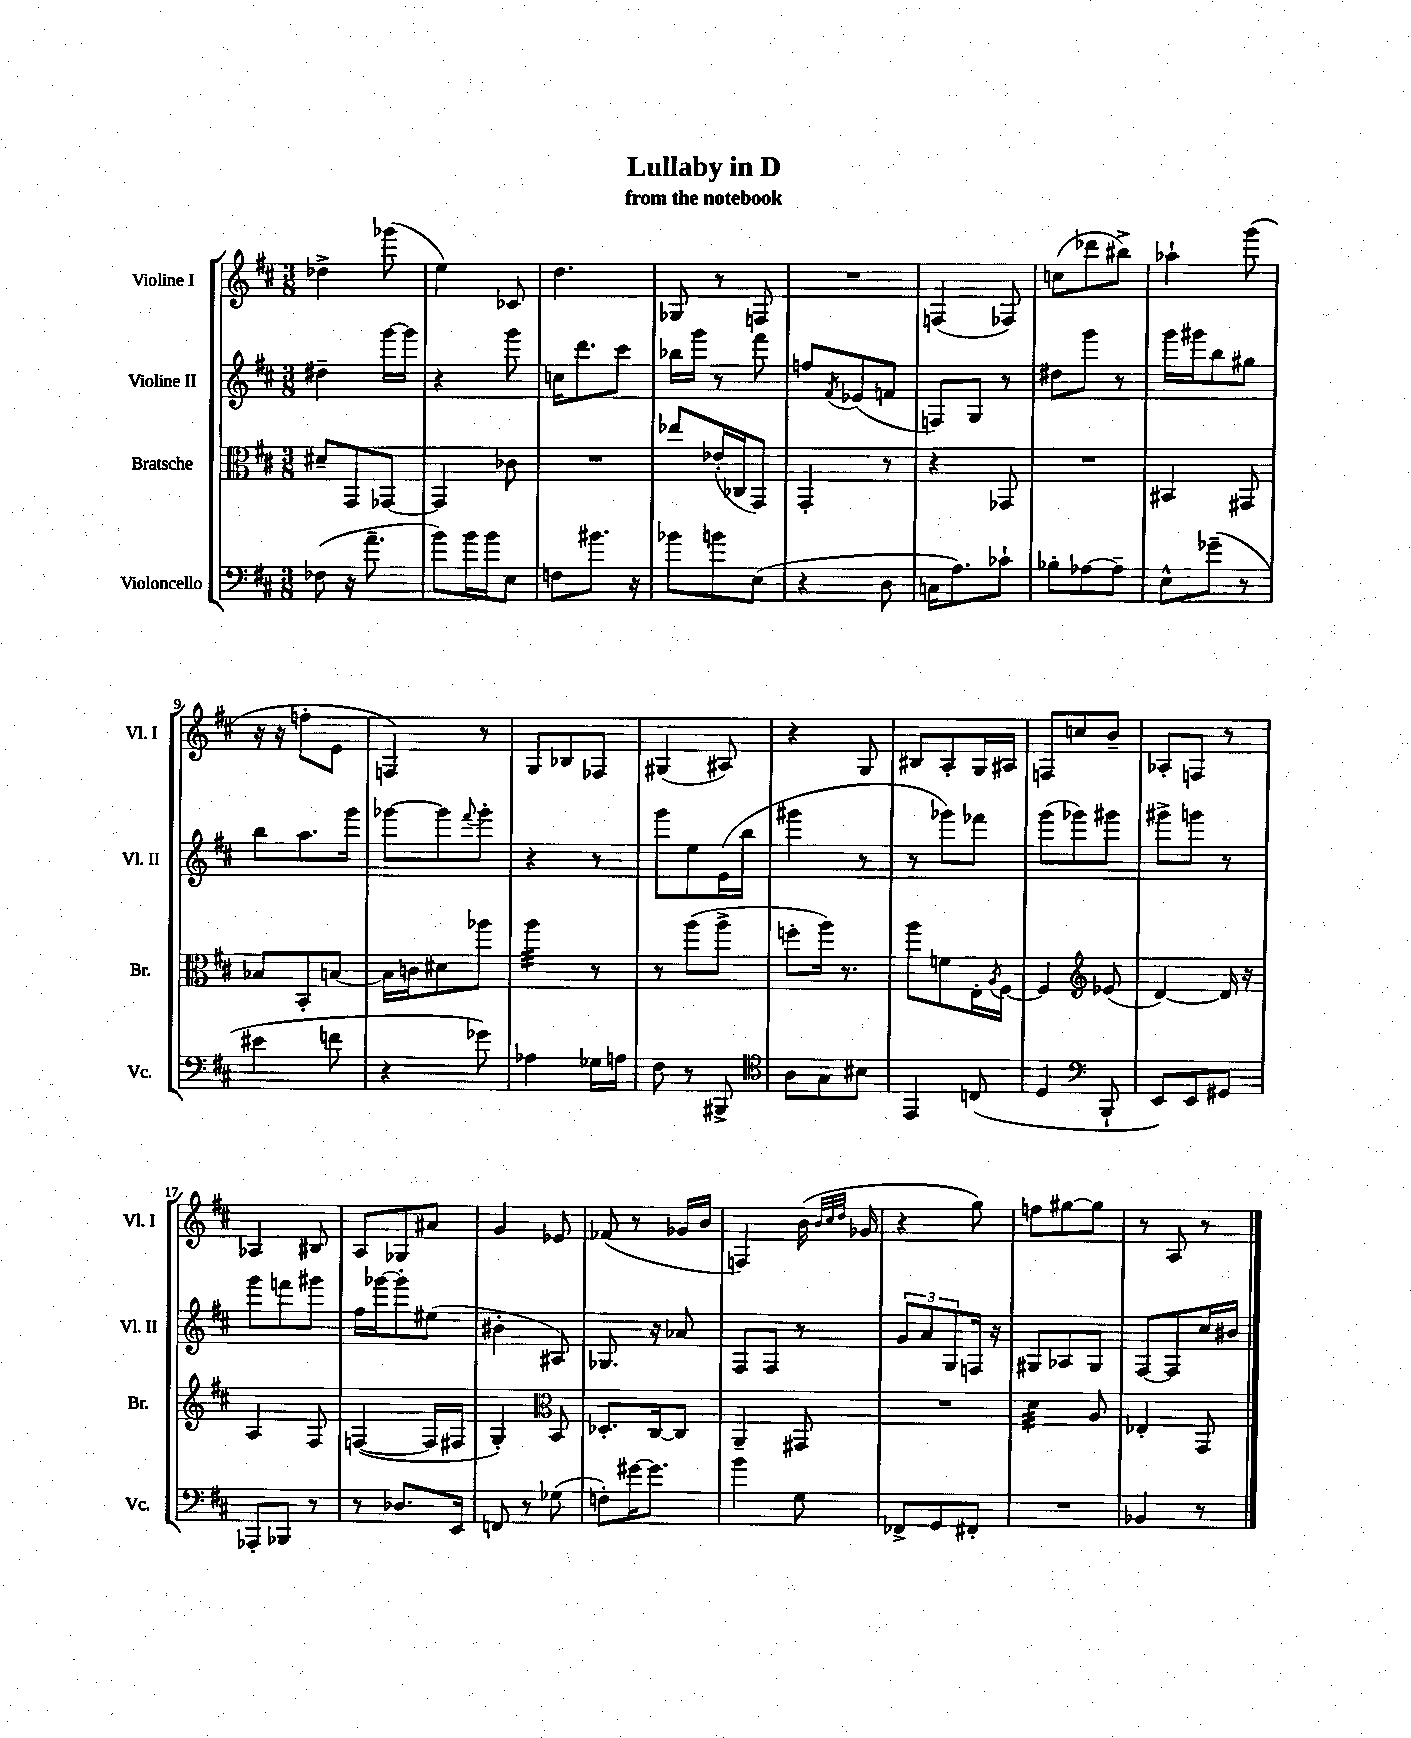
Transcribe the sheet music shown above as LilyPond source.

\header { title = "Lullaby in D" subtitle = "from the notebook" }
<<
\new StaffGroup <<
\new Staff = "s0" \with { instrumentName = "Violine I" shortInstrumentName = "Vl. I" } {
    \clef treble \key d \major \numericTimeSignature \time 3/8
    des''4-> ges'''8( |
    e''4) ces'8 |
    d''4. |
    ges8 r8 f8 |
    R4. |
    f4( fes8) |
    c''8( des'''8 bis''8->) |
    aes''4-! g'''8( |
    r16 r16 f''8-. e'8 |
    f4) r8 |
    g8 bes8 fes8 |
    gis4( ais8) |
    r4 g8 |
    bis8 a8-. g16 ais16 |
    f8 c''8 b'8-- |
    aes8-. f8 r8 |
    aes4 bis8 |
    a8 ges8 ais'8 |
    g'4 ees'8 |
    fes'8( r8 ges'16 b'16 |
    f4) b'16( \grace { b'32 cis''32 d''32 } ges'16 |
    r4 g''8) |
    f''8 gis''8~ gis''8 |
    r8 a8 r8 \bar "|." |
}
\new Staff = "s1" \with { instrumentName = "Violine II" shortInstrumentName = "Vl. II" } {
    \clef treble \key d \major \numericTimeSignature \time 3/8
    dis''4-- g'''16~ g'''16 |
    r4 g'''8 |
    c''16 d'''8. cis'''8 |
    bes''16 g'''16 r8 fis'''8 |
    f''8 \acciaccatura { fis'8 } ees'8( f'8 |
    f8) g8 r8 |
    dis''8 g'''8 r8 |
    g'''16 gis'''16 b''8 gis''8 |
    b''8 a''8. g'''16 |
    ges'''8~ ges'''8 \appoggiatura { fis'''8 } ges'''8-. |
    r4 r8 |
    g'''8 e''8 e'16( b''16 |
    gis'''4 r8 |
    r8 ges'''8) fes'''8 |
    g'''8( ges'''8) gis'''8 |
    gis'''8-> g'''8 r8 |
    g'''8 f'''8 gis'''8 |
    fis''16 ges'''16~ ges'''8-. eis''8( |
    bis'4-. ais8) |
    ges8. r16 aes'8 |
    fis8 fis8 r8 |
    \tuplet 3/2 { g'8 a'8 g8 } f16 r16 |
    gis8 aes8 gis8 |
    fis8~ fis8 cis''16 bis'16 \bar "|." |
}
\new Staff = "s2" \with { instrumentName = "Bratsche" shortInstrumentName = "Br." } {
    \clef alto \key d \major \numericTimeSignature \time 3/8
    dis'8-- g,8 ges,8~ |
    ges,4 ces'8 |
    R4. |
    ees''8 ees'16-.( ces16 g,8) |
    g,4-. r8 |
    r4 ges,8 |
    R4. |
    bis,4 gis,8 |
    bes8 b,8-. b8~ |
    b16 c'16 dis'8 aes''8 |
    a''4:32 r8 |
    r8 a''8( a''8-> |
    f''8-. a''16) r8. |
    a''8 f'8 e16-. \acciaccatura { a8 } fis16~ |
    fis4 \clef treble ees'8( |
    d'4~) d'16 r16 |
    a4 fis8 |
    f4~( f16 fis16 |
    g4-.) \clef alto b,8 |
    des8.-. cis16~ cis8 |
    a,4-- gis,8 |
    R4. |
    d'4:32 a8 |
    ees4-. g,8 \bar "|." |
}
\new Staff = "s3" \with { instrumentName = "Violoncello" shortInstrumentName = "Vc." } {
    \clef bass \key d \major \numericTimeSignature \time 3/8
    fes8( r16 a'8.-- |
    b'8) b'16 b'16 e8 |
    f8 bis'8. r16 |
    bes'8 b'8 e8( |
    r4 d8 |
    c16 a8.) ces'8-! |
    bes8-. aes8~ aes8-- |
    e8-^ ges'8--( r8 |
    eis'4 f'8 |
    r4 ges'8) |
    aes4 ges16 a16 |
    fis8 r8 bis,,8-> |
    \clef tenor a8 g8 bis8 |
    e,4 c8( |
    d4 \clef bass b,,8-! |
    e,8) e,8 gis,8 |
    aes,,8-. bes,,8 r8 |
    r8 des8. e,16 |
    f,8 r8 ges8( |
    f8-.) gis'16~ gis'8. |
    b'4 g8 |
    fes,8-> g,8 fis,8-. |
    R4. |
    bes,4 r8 \bar "|." |
}
>>
>>
